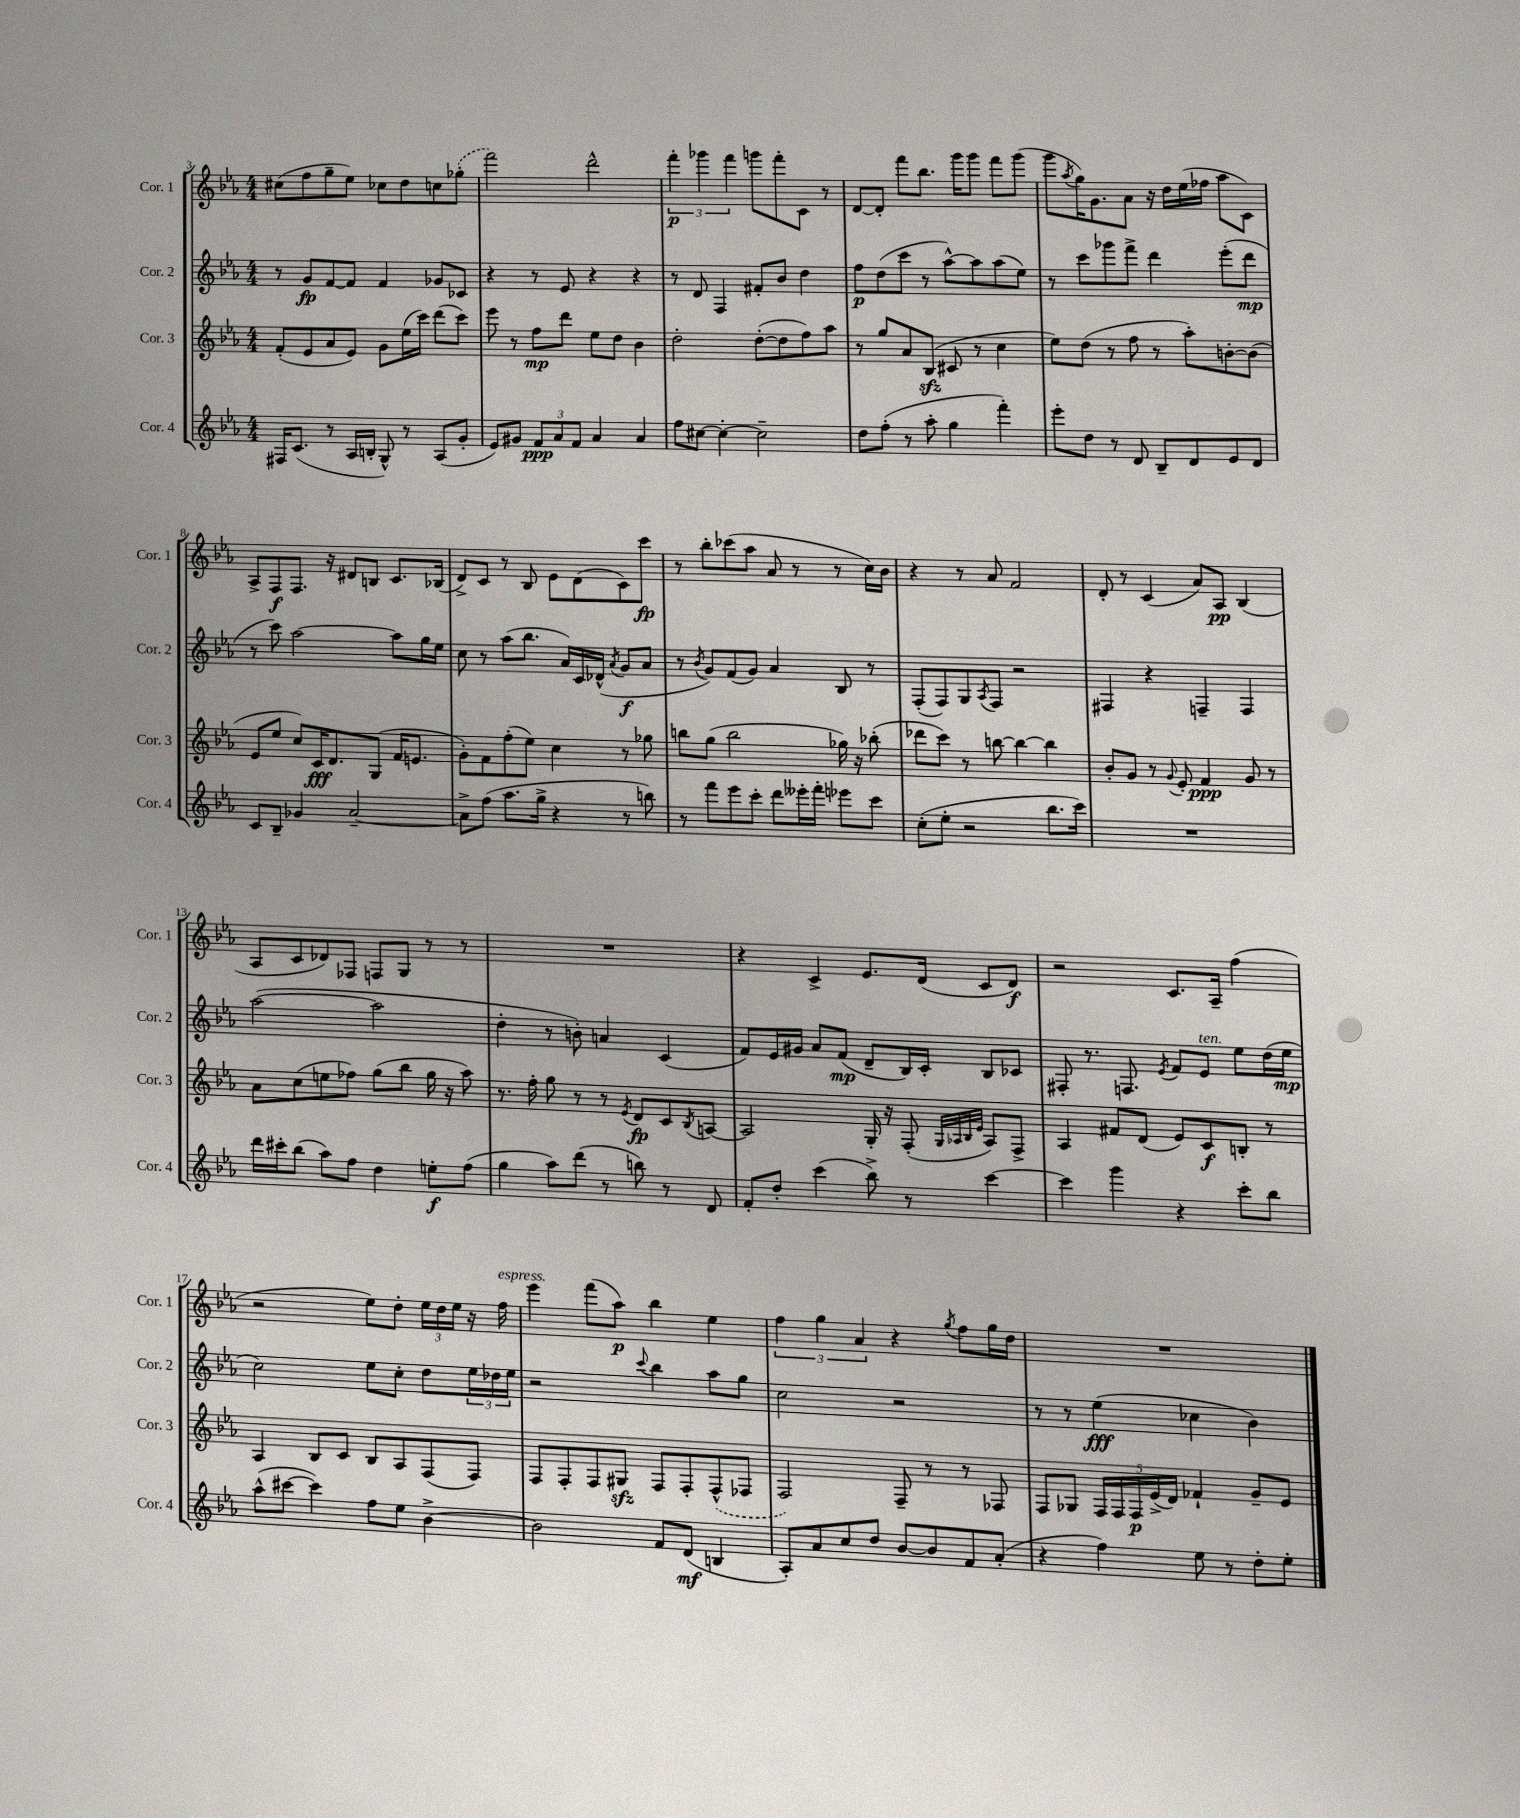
<<
\new StaffGroup <<
\new Staff = "s0" \with { instrumentName = "Cor. 1" shortInstrumentName = "Cor. 1" } {
    \clef treble \key ees \major \numericTimeSignature \time 4/4
    cis''8( f''8 g''8-- ees''8) ces''8 d''8 c''8 \once \slurDashed ges''8-.( |
    f'''2) d'''2-^ |
    \tuplet 3/2 { f'''4-.\p ges'''4 f'''4 } g'''8 f'''8-. c'8 r8 |
    d'8~ d'8-. f'''8 bes''8. g'''16 g'''8 f'''8 g'''8( |
    g'''8 \acciaccatura { aes''8 } g''16) g'8. aes'8 r16 d''16 ees''16( fes''16 aes''8 c'8) |
    aes8-> f8\f f8. r16 dis'8 b8 c'8. bes16( |
    d'8->) c'8 r8 bes8 ees'8 d'8( c'8) c'''8\fp |
    r8 bes''8-. ces'''8( aes''8 aes'8 r8 r8 c''16) bes'16 |
    r4 r8 aes'8 f'2 |
    d'8-. r8 c'4( aes'8) aes8\pp bes4( |
    aes8 c'8 des'8) fes8 f8 g8 r8 r8 |
    R1 |
    r4 c'4-> ees'8. d'16( c'8 d'8\f) |
    r2 c'8. aes16-- f''4( |
    r2 ees''8) d''8-. \tuplet 3/2 { ees''16 d''16 ees''16 } r16 f''16^\markup { \italic "espress." } |
    ees'''4 f'''8( aes''8\p) bes''4 ees''4 |
    \tuplet 3/2 { f''4 g''4 aes'4 } r4 \acciaccatura { g''8 } f''8 g''16 d''16 |
    R1 \bar "|." |
}
\new Staff = "s1" \with { instrumentName = "Cor. 2" shortInstrumentName = "Cor. 2" } {
    \clef treble \key ees \major \numericTimeSignature \time 4/4
    r8 g'8\fp f'8~ f'8 f'4 ges'8 ces'8 |
    r4 r8 ees'8 r4 r4 |
    r8 d'8 f4 fis'8-. bes'8 d''4 |
    f''8\p d''8( c'''8 r8 aes''8~-^) aes''8 aes''8( ees''8) |
    r8 c'''8 ges'''8 f'''8-> d'''4 ees'''8-.( d'''8\mp |
    r8 c'''8) aes''2~ aes''8 g''16 ees''16 |
    c''8 r8 aes''8( bes''8. aes'16) c'16 des'16-^( \acciaccatura { aes'8 } g'8\f aes'8 |
    r8 \acciaccatura { bes'8 } g'8) f'8( g'8) aes'4 bes8 r8 |
    f8-.( f8) g8 \acciaccatura { aes8 } f8 r2 |
    fis4 r4 f4-- f4 |
    aes''2~( aes''2 |
    d''4-. r8 b'8-.) a'4 c'4( |
    f'8) ees'16 gis'16 aes'8 f'8\mp( d'8-- bes16) c'16-. bes8 ces'8 |
    fis8-. r8. f8. \acciaccatura { ees'8 } f'8 ees'8^\markup { \italic "ten." } ees''8 d''16( ees''16\mp |
    c''2) ees''8 c''8-. d''8 \tuplet 3/2 { ees''16 des''16 ees''16 } |
    r2 \appoggiatura { c'''8 } bes''4 aes''8 g''8 |
    c''2 r2 |
    r8 r8 ees''4\fff( ces''4 bes'4) \bar "|." |
}
\new Staff = "s2" \with { instrumentName = "Cor. 3" shortInstrumentName = "Cor. 3" } {
    \clef treble \key ees \major \numericTimeSignature \time 4/4
    f'8-.( ees'8 aes'8 ees'8) g'8 ees''16( c'''16) d'''8( c'''8) |
    ees'''8 r8 f''8\mp d'''8 ees''8 d''8 bes'4 |
    d''2-. d''8~-.( d''8 f''8) aes''8 |
    r8 g''8 aes'8 bes8\sfz( cis'8 r8 c''4 |
    ees''8) d''8( r8 f''8 r8 aes''8-.) b'8~-. b'8( |
    ees'8 ees''8 c''8) c'16\fff d'8. g8( f'16 e'8. |
    g'8-.) f'8 f''8-.( ees''8) c''4 r8 ges''8 |
    b''8 g''8( b''2 ges''16) r16 bes''8-.( |
    des'''8 c'''8) r8 b''8~ b''4~ b''4 |
    bes'8-. g'8 r8 \appoggiatura { g'8 } ees'8-. f'4\ppp g'8 r8 |
    aes'8 c''8( e''8 fes''8) g''8( bes''8 g''16 r16 aes''8) |
    r8. f''16-. g''8 r8 r8 \acciaccatura { ees'8 } d'8\fp c'8 \acciaccatura { bes8 } a8~ |
    a2 g16-. r16 f8-.( \grace { g32 aes32 bes32 ees'32 } aes8) f8-> |
    aes4 fis'8 d'8( ees'8) c'8\f b8-. r8 |
    aes4 bes8 c'8 bes8 aes8 f8( f8) |
    f8 f8-. f8 gis8\sfz f8 f8-. \once \slurDashed f8-^( fes8 |
    f2) f8-- r8 r8 fes8 |
    f8 ges8 \tuplet 5/4 { f16 f16 f16\p ees'16->( d'16) } fes'4-! g'8-- ees'8 \bar "|." |
}
\new Staff = "s3" \with { instrumentName = "Cor. 4" shortInstrumentName = "Cor. 4" } {
    \clef treble \key ees \major \numericTimeSignature \time 4/4
    fis16 c'8.( r8 aes16 b16-. g8-^) r8 aes8( g'8-. |
    ees'8) gis'8 \tuplet 3/2 { f'8\ppp aes'8 f'8 } aes'4 aes'4 |
    f''8 cis''8~ cis''4~-. cis''2-- |
    d''8 f''8-.( r8 aes''8-. g''4 f'''4-.) |
    ees'''8-. d''8 r8 d'8 bes8-- d'8 ees'8 d'8 |
    c'8 bes8-- ges'4 aes'2~-- |
    aes'8-> f''8( aes''8. g''16-> r4 r8 b''8) |
    r8 f'''8 ees'''8 c'''8-. d'''8 eeses'''16-. f'''16-. ees'''8 c'''8 |
    c''8-.( ees''8-. r2 bes''8. c'''16) |
    R1 |
    d'''16 cis'''16-. bes''8( aes''8) f''8 d''4 e''8-.\f f''8( |
    g''4 aes''8) d'''8( r8 b''8) r8 d'8 |
    f'8-. d''8-. c'''4( bes''8->) r8 c'''4~ |
    c'''4 g'''4 r4 c'''8-. bes''8 |
    aes''8-^( cis'''8~ cis'''4) f''8 ees''8 bes'4~-> |
    bes'2 f'8 d'8\mf( b4 |
    aes8-.) aes'8 c''8 d''8 bes'8~ bes'8 f'8 aes'8-.( |
    r4 f''4) ees''8 r8 d''8-. ees''8-. \bar "|." |
}
>>
>>
\layout { \context { \Score currentBarNumber = #3 } }
